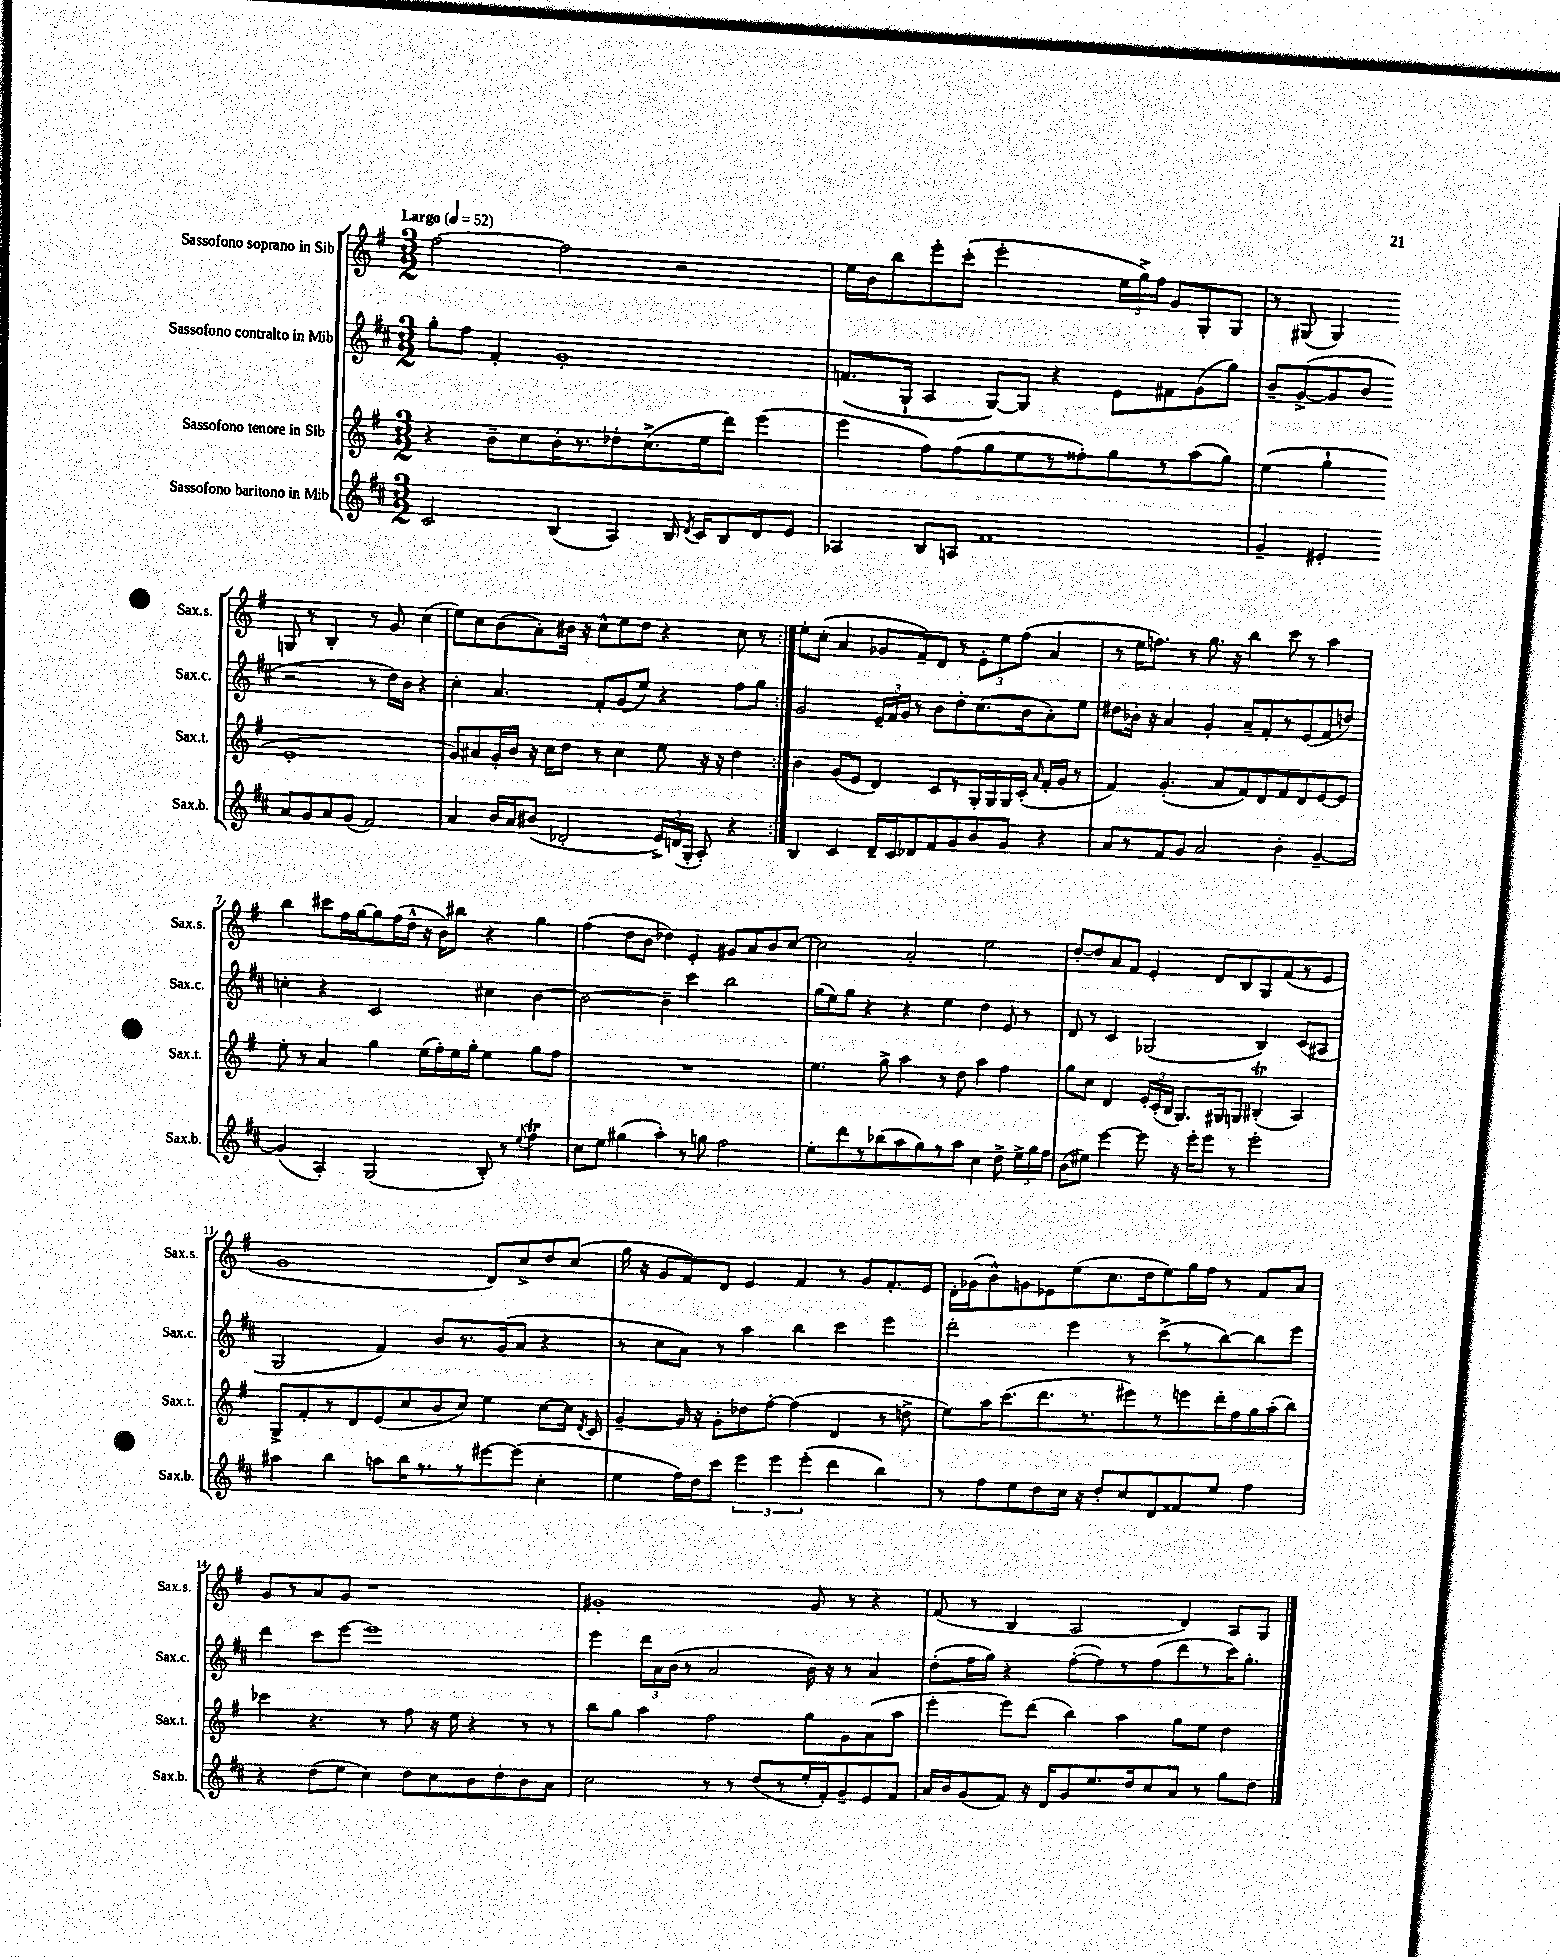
<<
\new StaffGroup <<
\new Staff = "s0" \with { instrumentName = "Sassofono soprano in Sib" shortInstrumentName = "Sax.s." } {
    \clef treble \key g \major \numericTimeSignature \time 3/2 \tempo "Largo" 4 = 52
    \autoBeamOff \repeat volta 2 { fis''2~ fis''2 r2 |
    e''16[ b'16 b''8 e'''8-. c'''8]-.( e'''2-. \tuplet 3/2 { e''16[ g''16->) fis''16] } g'8[ g8-. g8] |
    r8 gis8( gis4) g8 r8 b4-. r8 g'8 c''4( |
    e''8[) c''8 b'8( a'8-.) bis'16] r16 c''8[-^ e''8 d''8] r4 c''8 r8 | }
    e''8[-. c''8]-.( a'4 ges'8[ fis'8--) d'8] r8 \tuplet 3/2 { e'8[-. e''8 fis''8]( } a'4 |
    r8 e''16[ f''8.]) r8 g''8. r16 b''4 c'''8 r8 a''4 |
    b''4 cis'''8[ fis''16 g''16~ g''8 fis''16( d''16]-^ r16 b'16[) bis''8] r4 g''4 |
    fis''4( d''8[ b'8] des''4) e'4-. gis'8[ a'8 b'8 c''8]~ |
    c''2 a'2-. e''2 |
    d''8[~-. d''8 a'8 fis'8] e'4-. d'8[ b8 g8 fis'8( r8 e'8] |
    g'1 d'8[) c''8-> d''8 c''8]( |
    g''16 r16 g'8[ fis'8) d'8] e'4 fis'4 r8 g'8[ fis'8.-. e'16] |
    d'16[-. ges'16( b'8-^) g'8 ees'8 e''8( c''8. d''16 e''8) g''16 fis''16] r8 fis'8[ a'8] |
    g'8[ r8 a'8 g'8] r1 |
    gis'1-. gis'8 r8 r4 |
    fis'8( r8 b4 a2 d'4) a8[ g8] \bar "|." |
}
\new Staff = "s1" \with { instrumentName = "Sassofono contralto in Mib" shortInstrumentName = "Sax.c." } {
    \clef treble \key d \major \numericTimeSignature \time 3/2
    \autoBeamOff \repeat volta 2 { g''8[-. fis''8] fis'4-. g'1-. |
    f'8.[( g16]-! a4 g8[~) g8] r4 e'8[ fis'8 g'8( g''8]) |
    b'8[-- g'8~->( g'8 b'8] r2 r8 d''16[) b'16] r4 |
    cis''4-. a'4. fis'8[-. g'8( e''8]) r4 fis''8[ g''8] | }
    g'2 \tuplet 3/2 { e'16[-- fis'16 g'16] } r8 b'8[ d''8-. cis''8.( b'16 a'8-.) e''8] |
    dis''8[ bes'16]-. r16 a'4 g'4-. a'8[-- fis'8-. r8 e'8( fis'8 d''8]) |
    c''4-. r4 cis'2 cis''4 b'4~ |
    b'2~ b'4-- cis'''4 b''2 |
    g''16[( e''16) g''8] r4 r4 e''4 d''4 e'8 r8 |
    d'8 r8 cis'4 ges2( b4) cis'8[( ais8] |
    g2 fis'4) b'8[ r8. g'16( a'8] r4 |
    r8 cis''8[ a'8]) r8 a''4 b''4 cis'''4 e'''4 |
    d'''2-. e'''4 r8 cis'''8[->( r8 b''8~) b''8 e'''8] |
    d'''4 cis'''8[ e'''8]~ e'''1 |
    e'''4 \tuplet 3/2 { d'''16[ a'16 b'16]( } r8 a'2 b'16) r16 r8 a'4 |
    d''8[-.( fis''16 g''16]) r4 fis''8[~-.( fis''8) r8 fis''8( d'''8 r8 cis'''16) g''8.]-. \bar "|." |
}
\new Staff = "s2" \with { instrumentName = "Sassofono tenore in Sib" shortInstrumentName = "Sax.t." } {
    \clef treble \key g \major \numericTimeSignature \time 3/2
    \autoBeamOff \repeat volta 2 { r4 b'8[-- c''8 b'16-. r8. des''8-. c''8.->( e''16 d'''8]) e'''4( |
    e'''4 fis''8[) fis''8( g''8 e''8 r8 fisis''8-.) g''8 r8 a''8( g''8]) |
    e''4( g''4-! e'1-. |
    g'8[) ais'8 g'16-. b'16] r16 c''16[ d''8] r8 c''4 e''8 r16 r16 d''4 | }
    b'4 g'8[( e'8] d'4) c'8[ r8 g16-. g16 g16 c'16]-.( \grace { a'16 } fis'16[-. g'16] r8 |
    fis'4) g'4.-.( a'8[ fis'8) d'8 fis'8 d'8 e'8~ e'8] |
    e''8-. r8 a'4 g''4 e''16[( fis''16-.) e''16 g''16]-. e''4 g''8[ fis''8] |
    R1. |
    e''4. g''8-> a''4 r8 d''8 a''4 fis''4 |
    g''8[ c''8] d'4 \tuplet 3/2 { e'16[-. c'16-.( b16] } g8.[) gis16 g8] bis4-.\trill( a4) |
    g8[-> fis'8-. r8 d'8 e'8( c''8 b'8 c''8]) e''4 c''8[~ c''16] \acciaccatura { d'8 } c'16 |
    g'4~-- g'16 r16 g'8[-. des''8 fis''8]~-. fis''4( d'4 r8 d''8-> |
    e''8[) a''16 c'''8.( d'''8. r8. eis'''8) r8 e'''8 d'''16-. fis''16 g''16 a''16-.( b''8]) |
    ces'''4 r4. r8 fis''8 r16 e''16 r4 r8 r8 |
    b''8[ g''8] a''4 fis''2 g''8[ g'8 a'8( a''8] |
    e'''4-. e'''8[) d'''8]( b''4) a''4 g''8[ e''8] d''4 \bar "|." |
}
\new Staff = "s3" \with { instrumentName = "Sassofono baritono in Mib" shortInstrumentName = "Sax.b." } {
    \clef treble \key d \major \numericTimeSignature \time 3/2
    \autoBeamOff \repeat volta 2 { cis'2 b4( a4) b16 \acciaccatura { d'8 } cis'16[ b8 d'8 e'8] |
    aes4 b8[ a8] fis'1 |
    g'4-- eis'4-. a'8[ g'8 a'8 g'8]( fis'2) |
    a'4 b'16[ a'16 bis'8]( des'2-. \tuplet 3/2 { e'16[->) d'16( g16]-. } a8-.) r4 | }
    b4 cis'4 d'16[-- cis'16 des'8 fis'8 g'8 b'8 g'8] r4 |
    a'8[ r8 fis'8 g'8] a'2 b'4-. g'4~-- |
    g'4( a4-.) g2( b8-.) r8 \appoggiatura { e''8 } fis''4\trill |
    cis''8[ e''8] gis''4( a''4-.) r8 g''8 fis''2 |
    e''8[-. d'''8 r8 bes''8( a''8 g''8) r8 a''8] cis''4 d''8-> \tuplet 3/2 { e''16[-> g''16 fis''16] } |
    b'8[( eis''8]) e'''4~ e'''8 r16 e'''16[-. e'''8] r8 e'''2-. |
    ais''4 b''4 a''8[ b''16 r8. r8 eis'''8~ eis'''8]( cis''4-. |
    e''4 fis''16[) d''16 cis'''8] \tuplet 3/2 { e'''4 e'''4 e'''4-.( } d'''4 b''4) |
    r8 fis''8[ e''8 d''8 cis''16] r16 d''8[-. cis''8 d'8 fisis'8 e''8] fis''4 |
    r4 d''8[( e''8] cis''4) d''8[ cis''8 b'8 d''8-. b'8 a'8] |
    cis''2 r8 r8 d''8[( r8 e''16-. fis'16-.) g'8-- e'8 fis'8] |
    a'16[ b'16 g'8( fis'8]) r16 d'16[ g'8 e''8. d''16 cis''8 a'8] r8 g''8[ d''8] \bar "|." |
}
>>
>>
